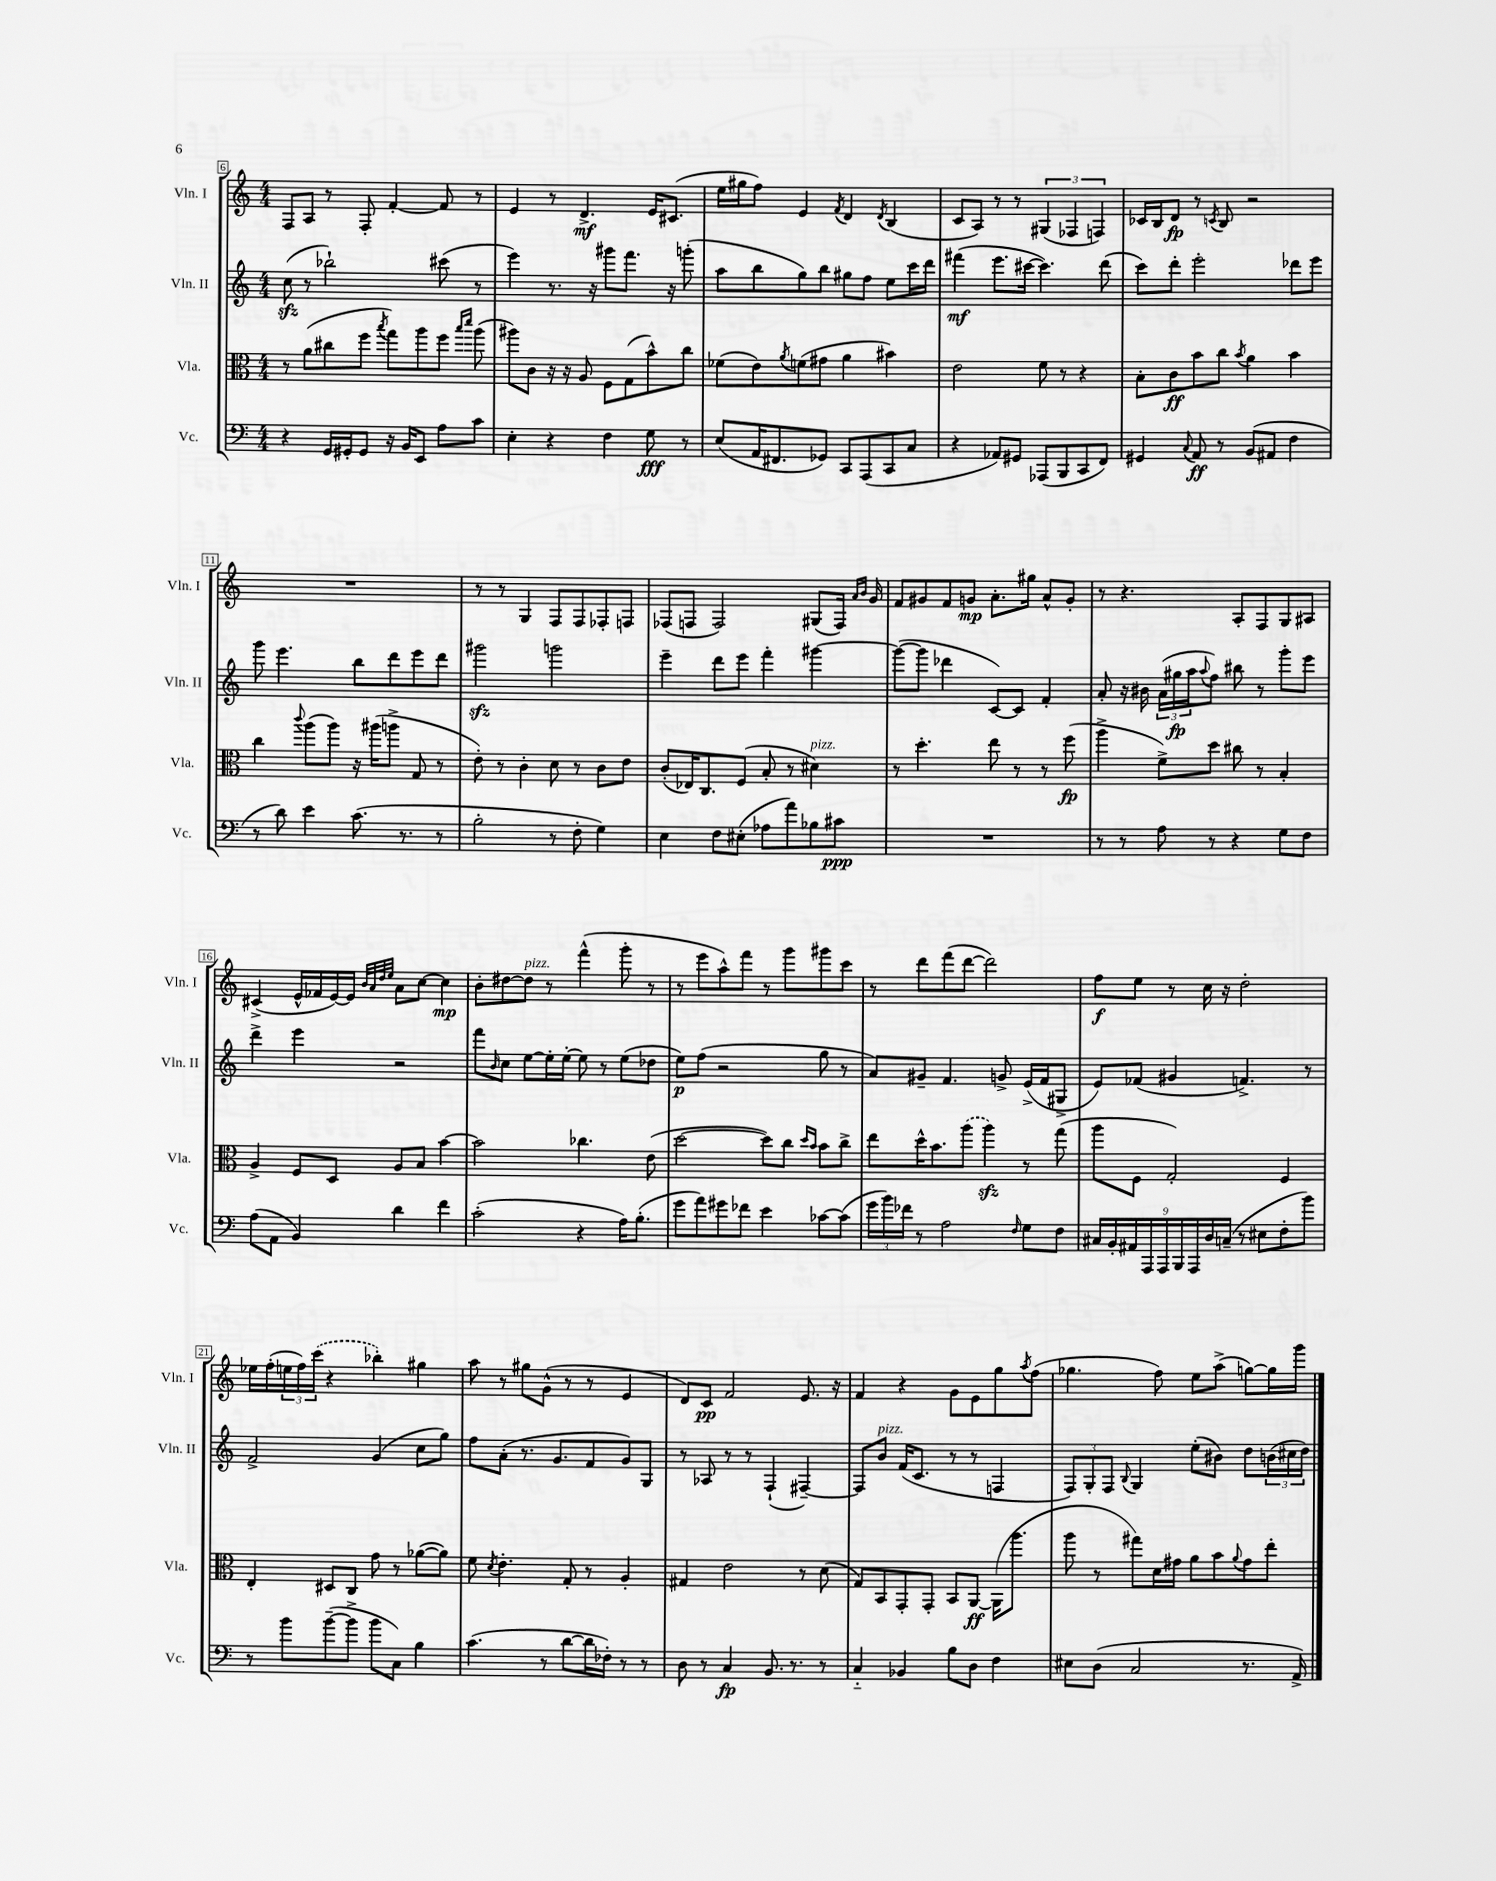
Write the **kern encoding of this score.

**kern	**kern	**kern	**kern
*staff4	*staff3	*staff2	*staff1
*clefF4	*clefC3	*clefG2	*clefG2
*k[]	*k[]	*k[]	*k[]
*M4/4	*M4/4	*M4/4	*M4/4
4r	8r	(8cc	8F
.	(8a	8r	8A
16GG	8cc#	2bb-`)	8r
16GG#'	.	.	.
8GG#	8ff	.	8F'
.	8qbb	.	.
16r	8gg)	.	[4f'
16BB	.	.	.
8EE	8aa	.	.
8A	8ff	(8ccc#	8f]
.	16qqbb	.	.
.	16qqddd	.	.
8c	(8aa	8r	8r
=	=	=	=
4E'	8aa#)	4eee)	4e
.	8c	.	.
4r	16r	8.r	8r
.	16r	.	.
.	8A	.	4.d^
.	.	16r	.
4F	8F	8ggg#	.
.	(8G	8.fff	.
8G	8b^^)	.	16e
.	.	16r	(8.c#
8r	8cc	(8ggg'	.
=	=	=	=
(8E	(8f-	8aa	16ee
.	.	.	16gg#
16AA	8e)	8bb	8ff)
8.FF#	.	.	.
.	8qa	.	.
.	(8f	8gg)	4e
8GG-)	8g#	8bb	.
.	.	.	8qf
8CC	4a	8gg#	4d
(8AAA	.	8ff	.
.	.	.	8qd
8CC	4b#)	8ee	(4B
8C	.	16ccc	.
.	.	16ddd	.
=	=	=	=
4r	2e	(4fff#	8c
.	.	.	8A)
8AA-)	.	8.eee	8r
8GG#	.	.	8r
.	.	[16ccc#	.
(8AAA-	8f	4.ccc#])	(6G#
8BBB	8r	.	.
.	.	.	6F-
8CC	4r	.	.
.	.	.	6F)
8FF)	.	(8ddd	.
=	=	=	=
4GG#	8B'	8ccc)	16c-
.	.	.	16B
.	8c	8ddd'	8d
8qqC	.	.	.
8AA	8b	2eee'	8r
.	.	.	8qc
8r	8cc	.	8B
.	8qb	.	.
(8BB	4a	.	2r
8AA#	.	.	.
4F	4b	8ddd-	.
.	.	8eee	.
=	=	=	=
8r	4cc	8ggg	1r
8d)	.	4.eee	.
.	8qqccc	.	.
4e	(8aa	.	.
.	8aa)	.	.
(8.c	16r	8bb	.
.	(16aa#	.	.
.	8aa^	8ddd	.
8.r	.	.	.
.	8G	8eee	.
8r	8r	8ddd	.
=	=	=	=
2B'	8e')	2ggg#	8r
.	8r	.	8r
.	4c'	.	4G
8r	8d	2ggg	8F
8F'	8r	.	8F
4G)	8c	.	8F-'
.	8e	.	8F
=	=	=	=
4E	(8c'	4eee~	(8F-
.	16E-)	.	8F
.	8.C	.	.
8F	.	8ddd	2F)
(8E#'	(8F	8eee	.
8A-	8B'	4fff'	.
8a)	8r	.	.
8B-	4d#)	[4ggg#	(8G#
8c#	.	.	16F)
.	.	.	16qqa
.	.	.	16qqb
.	.	.	16g
=	=	=	=
1r	8r	(8ggg#_	8f
.	4.dd'	8ggg#]	8g#
.	.	4ddd-	8f
.	.	.	8g
.	8ee	[8c)	8.a'
.	8r	8c]	.
.	.	.	16gg#
.	8r	4f'	8a^^
.	(8ff	.	8g'
=	=	=	=
8r	4aa^	8a'	8r
8r	.	16r	4.r
.	.	16b#	.
8A	8f^)	(24a	.
.	.	24gg#	.
.	.	24aa	.
.	.	8qqaa	.
8r	8dd	8ff)	.
4r	8cc#	8bb#	8A'
.	8r	8r	8F
8G	4B'	8ggg'	8G
8F	.	8eee	8A#
=	=	=	=
(8A	4A^	4ddd^	(4c#^
8AA	.	.	.
4BB)	8F	4eee	16e^^
.	.	.	16f-
.	8D	.	[16e)
.	.	.	16e]
.	.	.	32qqb
.	.	.	32qqa
.	.	.	32qqdd
.	.	.	32qqee
4d	8A	2r	8a
.	8B	.	[8cc
4f	[4b	.	4cc]
=	=	=	=
(2c'	2b]	8fff	8b'
.	.	16qqb	.
.	.	8cc	[8dd#
.	.	[8ee	8dd#]
.	.	16ee']	8r
.	.	[16ee'	.
4r	4.cc-	8ee]	(4fff^^
.	.	8r	.
16A)	.	(8ee	8ggg'
(8.B'	.	.	.
.	(8e	8dd-	8r
=	=	=	=
8g	[2dd	8ee)	8r
8a)	.	(8ff	8eee
8g#	.	2r	8aa^^)
8f-	.	.	8fff
4e	8dd])	.	8r
.	8cc	.	8ggg
.	16qqdd	.	.
.	16qqb	.	.
[8c-	8b	8gg	8ggg#
(8c-]	8cc^	8r	8ccc
=	=	=	=
24g	8ee	8a)	8r
24b)	.	.	.
24f-	.	.	.
8r	16dd^^	8g#~	8ddd
.	8.b	.	.
2A	.	4.f	(8fff
.	(8aa	.	[8ddd
.	4aa)	.	2ddd])
.	.	8g^	.
16qqF	.	.	.
8G	8r	(16e^	.
.	.	16f	.
8F	(8gg	8G#^	.
=	=	=	=
18C#	8aa	8e)	8ff
18BB'	.	.	.
18AA#	.	.	.
.	8F	(8f-	8ee
18AAA	.	.	.
18AAA	.	.	.
.	2G')	4g#	8r
18BBB	.	.	.
18AAA	.	.	.
.	.	.	16cc
18D	.	.	.
.	.	.	16r
(18C~	.	.	.
8r	.	4.f^)	2dd'
8E#	.	.	.
8F'	4F	.	.
8b)	.	8r	.
=	=	=	=
8r	4E'	2f^	16ee-
.	.	.	(16ff'
8b	.	.	24ee
.	.	.	24ff)
.	.	.	(24ccc
([8b~	8D#	.	4r
8b^]	8C	.	.
8b	8g	(4g	4bb-')
8C)	8r	.	.
4B	([8a-	8cc	4gg#
.	8a-])	8gg)	.
=	=	=	=
(4.c	8f	8ff	8aa
.	8qd	.	.
.	4.e'	(8a'	8r
.	.	8.r	8gg#
8r	.	.	(8g^^
.	.	8.g	.
[8d	8G'	.	8r
16d]	8r	8f	8r
16F-')	.	.	.
8r	4A'	8g)	4e
8r	.	8G	.
=	=	=	=
8D	4G#	8r	8d)
8r	.	8A-	8c
4C	2e	8r	2f
.	.	8r	.
8.BB	.	(4F`	.
8.r	.	.	.
.	8r	[4F#~)	8.e
8r	(8d	.	.
.	.	.	16r
=	=	=	=
4C'~	8G)	8F#]	4f
.	8BB	8b	.
4BB-	8GG'	(16f	4r
.	.	8.c	.
.	8GG'	.	.
8B	8BB	8r	8g
8D	[8AA	8r	8e
4F	(16AA]	4F	8gg
.	8.aa	.	.
.	.	.	8qaa
.	.	.	(8ff
=	=	=	=
8E#	8aa	12F)	4.gg-
.	.	12G'	.
(8D	8r	.	.
.	.	12F	.
.	.	8qqB	.
2C	8gg#)	4G	.
.	16d	.	8ff)
.	16g#	.	.
.	8a	(8ee'	8ee
.	8b	8b#)	(8aa^
.	8qqa	.	.
8.r	8g#	8dd	[8gg)
.	8ee'	(24b	16gg]
.	.	24cc#	.
16AA^)	.	.	16ggg
.	.	24dd)	.
==	==	==	==
*-	*-	*-	*-
